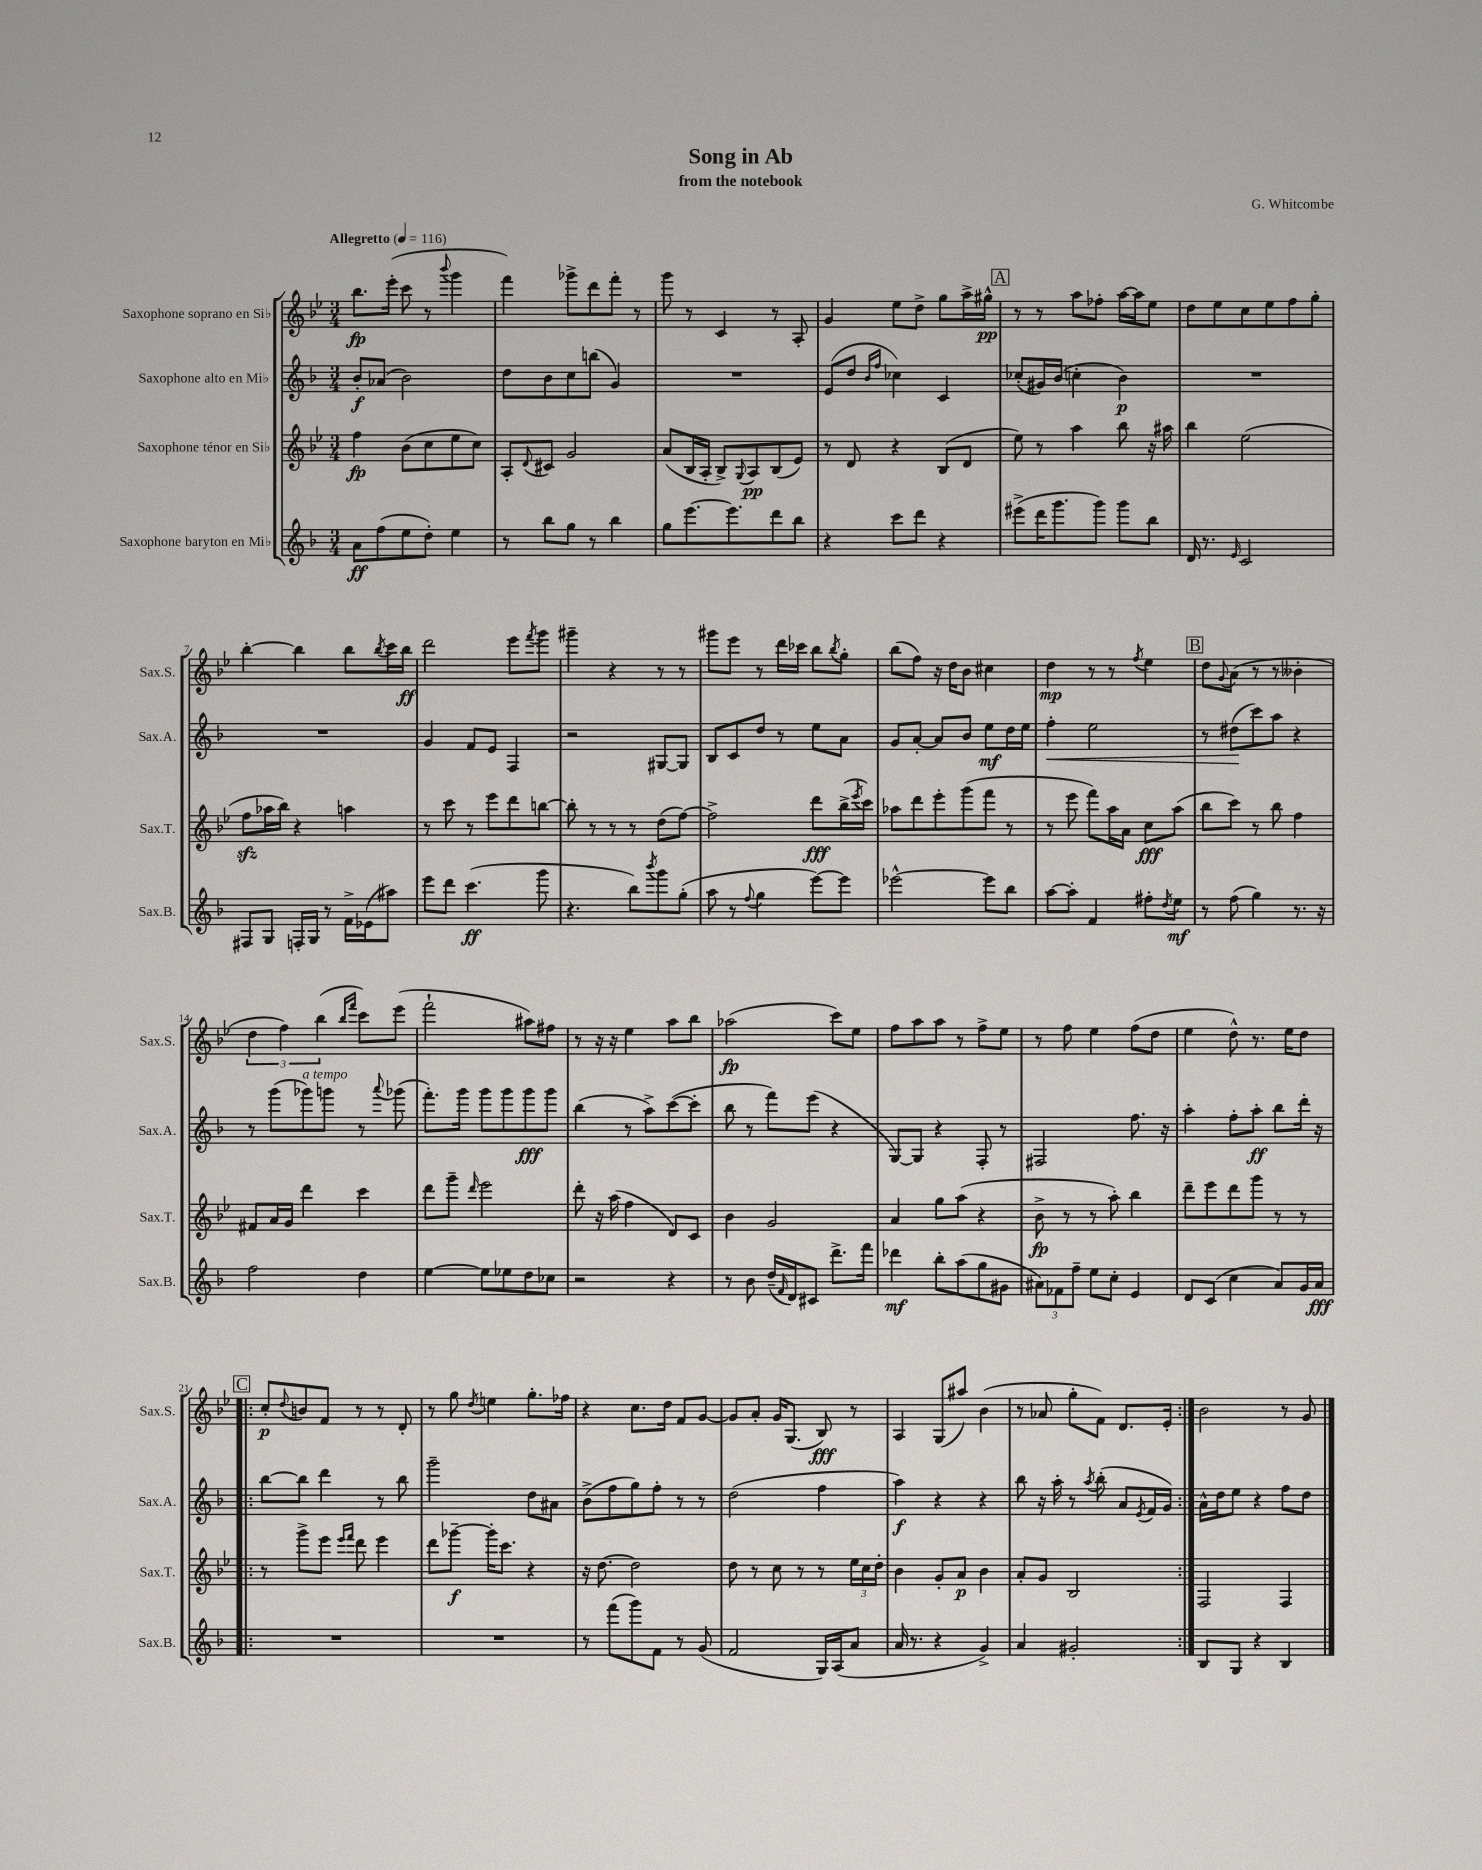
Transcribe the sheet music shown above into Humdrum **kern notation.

**kern	**kern	**kern	**kern
*staff4	*staff3	*staff2	*staff1
*clefG2	*clefG2	*clefG2	*clefG2
*k[b-]	*k[b-e-]	*k[b-]	*k[b-e-]
*M3/4	*M3/4	*M3/4	*M3/4
*MM116	*MM116	*MM116	*MM116
8a\L	4ff\	8b-'/L	8.bb-\L
(8ff\	.	(8a-/J	.
.	.	.	(16eee-'\Jk
8ee\	(8b-\L	2b-\)	8ccc\
8dd'\J)	8cc\	.	8r
.	.	.	8qqbbb-/
4ee\	8ee-\	.	4ggg\
.	8cc\J)	.	.
=	=	=	=
8r	8A'/L	8dd\L	4fff\)
.	8qqd/	.	.
8bb-\L	8c#/J	8b-\	.
8gg\J	2g/	8cc\	8ggg-^\L
8r	.	(8bb\J	8ddd\
4bb-\	.	4g/)	8fff'\J
.	.	.	8r
=	=	=	=
8gg\L	(8a/L	2.r	8ggg\
[8.eee\	16B-/L	.	8r
.	16A'/JJ	.	.
.	8B-^/L)	.	4c/
8.eee\]	.	.	.
.	8qqG/	.	.
.	8A/	.	.
8ddd\	(8B-/	.	8r
8bb-\J	8e-/J)	.	8A'/
=	=	=	=
4r	8r	(8e/L	4g/
.	8d/	8dd/J	.
.	.	16qqb-/LL	.
.	.	16qqff/JJ	.
8ccc\L	4r	4cc-\)	8ee-\L
8ddd\J	.	.	8dd^\J
4r	(8B-/L	4c/	8gg\L
.	8d/J	.	16aa^\L
.	.	.	16gg#^^\JJ
=	=	=	=
(8eee#^\L	8ee-\)	(8cc-'/L	8r
16ddd\K	8r	16g#/L)	8r
8.ggg\	.	(16b-/JJ	.
.	4aa\	4cc'\	8aa\L
8ggg\J)	.	.	8ff-'\J
8ggg\L	8bb-\	4b-\)	[16aa\LL
.	.	.	16aa\]J
8bb-\J	16r	.	8ee-\J
.	16aa#\	.	.
=	=	=	=
16d/	4bb-\	2.r	8dd\L
8.r	.	.	.
.	.	.	8ee-\
16qqe/	.	.	.
2c/	(2ee-\	.	8cc\
.	.	.	8ee-\
.	.	.	8ff\
.	.	.	8gg'\J
=	=	=	=
8F#/L	8ff\L	2.r	[4bb-'\
8G/J	16aa-\L	.	.
.	16bb-\JJ)	.	.
16F'/LL	4r	.	4bb-\]
16G/JJ	.	.	.
8r	.	.	.
16f^\LL	4aa\	.	8bb-\L
(16e-\J	.	.	.
.	.	.	8qbb-/
8aa#\J)	.	.	16ccc\L
.	.	.	16bb-\JJ
=	=	=	=
8eee\L	8r	4g/	2ddd\
8ddd\J	8ccc\	.	.
(4.ccc\	8r	8f/L	.
.	8eee-\L	8e/J	.
.	8ddd\	4F/	8eee-\L
.	.	.	8qfff/
8ggg\	[8bb\J	.	8ggg\J
=	=	=	=
4.r	8bb'\]	2r	4ggg#~\
.	8r	.	.
.	8r	.	4r
8bb-\L)	8r	.	.
8qbbb-/	.	.	.
8ggg\	(8dd\L	[8G#/L	8r
(8gg'\J	[8ff\J)	8G#/]J	8r
=	=	=	=
8aa\	2ff^\]	8B-/L	8ggg#\L
8r	.	8c/	8eee-\J
8qqff/	.	.	.
4gg\	.	8dd/J	8r
.	.	8r	16ddd\LL
.	.	.	16ccc-\JJ
[8eee\L)	8ddd\L	8ee\L	8bb-\L
.	.	.	8qbb-/
8eee\]J	(16bb-^\L	8a\J	8gg'\J
.	8qeee-/	.	.
.	16ccc\JJ)	.	.
=	=	=	=
[2eee-^^\	8aa-\L	8g/L	(8bb-\L
.	8ddd\	[8a'/J	8ff\J)
.	8eee-'\	8a/]L	16r
.	.	.	16dd\LK
.	(8ggg\	8b-/J	8b-\J
8eee-\]L	8fff\J	8ee\L	4cc#\
8bb-\J	8r	16dd\L	.
.	.	16ee\JJ	.
=	=	=	=
[8aa\L	8r	4ff'\	4dd\
8aa'\]J	8eee-\	.	.
4f/	8fff\L)	2ee\	8r
.	16aa\L	.	8r
.	16a\JJ	.	.
.	.	.	8qff/
8ff#'\L	8cc\L	.	4ee-\
8qdd/	.	.	.
8ee\J	(8aa\J	.	.
=	=	=	=
8r	8bb-\L	8r	8dd\L
.	.	.	8qqg/
(8ff\	8ccc\J)	(8dd#\L	(8a\J
4gg\)	8r	8ccc\)	8r
.	8bb-\	8aa\J	8r
8.r	4ff\	4r	4b--'\
16r	.	.	.
=	=	=	=
2ff\	8f#/L	8r	6dd\
.	16a/L	(8ggg\L	.
.	.	.	6ff\)
.	16g/JJ	.	.
.	4ddd\	8ggg-\)	.
.	.	.	(6bb-\
.	.	8ggg\J	.
.	.	.	16qqbb-/LL
.	.	.	16qqfff/JJ
4dd\	4ccc\	8r	8ccc\L)
.	.	8qqaaa/	.
.	.	(8ggg-\	(8eee-\J
=	=	=	=
[4ee\	8ddd\L	8.fff'\L)	2fff`\
.	8ggg~\J	.	.
.	.	16ggg\Jk	.
.	16qqddd/	.	.
8ee\]L	2eee-\	8ggg\L	.
8ee-\	.	8ggg\	.
8dd\	.	8ggg\	8aa#\L)
8cc-\J	.	8ggg\J	8ff#\J
=	=	=	=
2r	8ddd'\	(4bb-\	8r
.	16r	.	16r
.	(16aa\	.	16r
.	4ff\	8r	4ee-\
.	.	8aa^\L)	.
4r	8d/L)	([8ccc\	8aa\L
.	8c/J	8ccc'\]J	8bb-\J
=	=	=	=
8r	4b-\	8bb-\	(2aa-\
8b-\	.	8r	.
(16dd~/LL	2g/	8fff\L)	.
16qqf/	.	.	.
16d/J)	.	.	.
8c#/J	.	(8eee\J	.
8.ddd^\L	.	4r	8ccc\L)
.	.	.	8ee-\J
16fff\Jk	.	.	.
=	=	=	=
4ddd-\	4a/	[8G/L)	8ff\L
.	.	8G/]J	8aa\
8bb-'\L	8gg\L	4r	8aa\J
(8aa\	(8aa\J	.	8r
8gg\	4r	8F'/	8ff^\L
8g#\J	.	8r	8ee-\J
=	=	=	=
12a#\L)	8b-^\	2F#/	8r
12f-\	.	.	.
.	8r	.	8ff\
12ff~\J	.	.	.
8ee\L	8r	.	4ee-\
8cc'\J	8aa'\)	.	.
4e/	4bb-\	8.ff\	(8ff\L
.	.	.	8dd\J
.	.	16r	.
=	=	=	=
8d/L	8ddd~\L	4aa'\	4ee-\
(8c/J	8eee-\	.	.
4cc\	8ddd\	8ff'\L	8dd^^\)
.	8ggg\J	8aa'\J	8.r
8a/L)	8r	8bb-\L	.
.	.	.	16ee-\LK
16g/L	8r	16ddd'\Jk	8dd\J
16a/JJ	.	16r	.
=!|:	=!|:	=!|:	=!|:
2.r	8r	[8bb-\L	8cc'/L
.	.	.	8qqdd/
.	8ggg^\L	8bb-\]J	8b/
.	8eee-\J	4ddd\	8f/J
.	16qqeee-/LL	.	.
.	16qqfff/JJ	.	.
.	8ddd\	.	8r
.	4eee-\	8r	8r
.	.	8bb-\	8d'/
=	=	=	=
2.r	8ddd\L	2ggg~\	8r
.	[8ggg-~\J	.	8gg\
.	.	.	8qdd/
.	16ggg-'\]LK	.	4ee\
.	8.ccc\J	.	.
.	4r	8dd\L	8.gg'\L
.	.	8a#\J	.
.	.	.	16ff-\Jk
=	=	=	=
8r	16r	(8b-^\L	4r
.	[8.dd\	.	.
(8fff\L	.	8ff\	.
8ggg\)	2dd\]	8gg\)	8.cc\L
8f\J	.	8ff'\J	.
.	.	.	16dd\Jk
8r	.	8r	8f/L
(8g/	.	8r	[8g/J
=	=	=	=
2f/	8dd\	(2dd\	8g/]L
.	8r	.	8a'/J
.	8cc\	.	16g/LK
.	.	.	(8.G/J
.	8r	.	.
16G/LL)	8r	4ff\	8B-/)
(16A/J	.	.	.
8a/J	24ee-\LL	.	8r
.	24cc\	.	.
.	24dd'\JJ	.	.
=	=	=	=
16a/	4b-\	4aa\)	4A/
8.r	.	.	.
4r	8g'/L	4r	(8G/L
.	8a/J	.	8aa#/J)
4g^/)	4b-\	4r	(4b-\
=	=	=	=
4a/	8a'/L	8bb-\	8r
.	8g/J	16r	8a-/
.	.	16aa'\	.
2g#'/	2B-/	8r	8gg'\L
.	.	8qaa/	.
.	.	(8bb-'\	8f\J)
.	.	8a/L	8.d/L
.	.	8qe/	.
.	.	16f/L	.
.	.	16g/JJ)	16e-'/Jk
=:|!	=:|!	=:|!	=:|!
8B-/L	2F/	16a^^\LL	2b-\
.	.	16dd\J	.
8G/J	.	8ee\J	.
4r	.	4r	.
4B-/	4F/	8ff\L	8r
.	.	8dd\J	8g/
==	==	==	==
*-	*-	*-	*-
